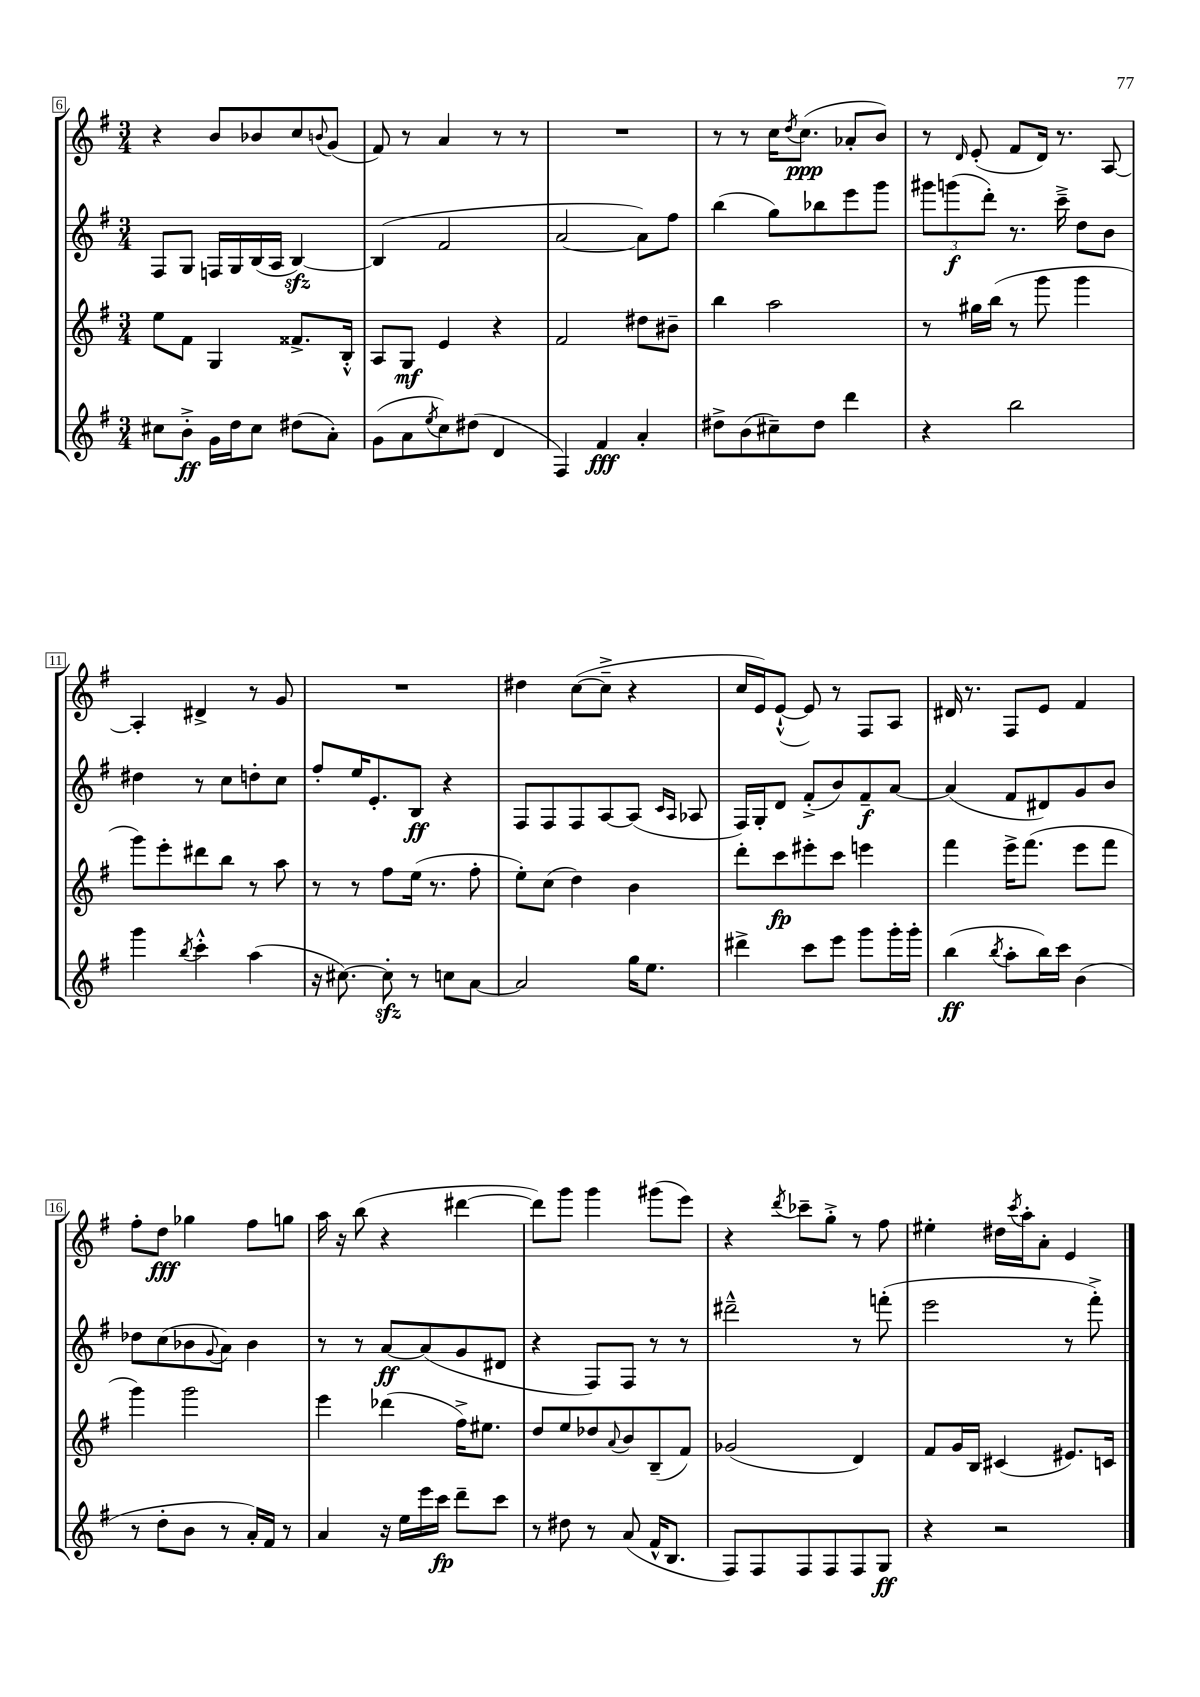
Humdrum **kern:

**kern	**kern	**kern	**kern
*staff4	*staff3	*staff2	*staff1
*clefG2	*clefG2	*clefG2	*clefG2
*k[f#]	*k[f#]	*k[f#]	*k[f#]
*M3/4	*M3/4	*M3/4	*M3/4
8cc#	8ee	8F#	4r
8b'^	8f#	8G	.
16g	4G	16F	8b
16dd	.	16G	.
8cc#	.	(16B	8b-
.	.	16A	.
(8dd#	8.f##^	[4B)	8cc
.	.	.	8qqb
8a')	.	.	(8g
.	16B'^^	.	.
=	=	=	=
(8g	8A	(4B]	8f#)
8a	8G	.	8r
8qee	.	.	.
8cc)	4e	2f#	4a
(8dd#	.	.	.
4d	4r	.	8r
.	.	.	8r
=	=	=	=
4F#)	2f#	[2a	2.r
4f#	.	.	.
4a'	8dd#	8a])	.
.	8b#~	8ff#	.
=	=	=	=
8dd#^	4bb	(4bb	8r
(8b	.	.	8r
8cc#~)	2aa	8gg)	16cc
.	.	.	8qdd
.	.	.	(8.cc
8dd#	.	8bb-	.
4ddd	.	8eee	8a-'
.	.	8ggg	8b)
=	=	=	=
4r	8r	12ggg#	8r
.	.	(12ggg	.
.	.	.	16qqd
.	16gg#	.	(8e'
.	.	12ddd')	.
.	(16bb	.	.
2bb	8r	8.r	8f#
.	8ggg	.	16d)
.	.	16ccc~^	8.r
.	4ggg	8dd	.
.	.	8b	[8A
=	=	=	=
4ggg	8ggg)	4dd#	4A']
.	8eee'	.	.
8qbb	.	.	.
4ccc'^^	8ddd#	8r	4d#^
.	8bb	8cc	.
(4aa	8r	8dd'	8r
.	8aa	8cc	8g
=	=	=	=
16r	8r	8ff#'	2.r
[8.cc#)	.	.	.
.	8r	16ee	.
.	.	8.e'	.
8cc#']	8ff#	.	.
8r	(16ee	8B	.
.	8.r	.	.
8cc	.	4r	.
[8a	8ff#'	.	.
=	=	=	=
2a]	8ee')	8F#	4dd#
.	(8cc	8F#	.
.	4dd)	8F#	([8cc
.	.	[8A	8cc~^]
16gg	4b	(8A]	4r
8.ee	.	.	.
.	.	16qqc	.
.	.	16qqA	.
.	.	8A-	.
=	=	=	=
4ddd#^	8ddd'	16F#)	16cc
.	.	16G'	16e)
.	8ccc	8d	([8e`^^
8ccc	8eee#'	(8f#'^	8e])
8eee	8ccc	8b)	8r
8ggg	4eee	8f#~	8F#
16ggg'	.	[8a	8A
16ggg'	.	.	.
=	=	=	=
(4bb	4fff#	(4a]	16d#
.	.	.	8.r
8qbb	.	.	.
8aa'	16eee^	8f#	8F#
.	(8.fff#	.	.
16bb)	.	8d#)	8e
16ccc	.	.	.
(4b	8eee	8g	4f#
.	8fff#	8b	.
=	=	=	=
8r	4ggg)	8dd-	8ff#'
8dd'	.	(8cc	8dd
8b	2ggg	8b-	4gg-
.	.	8qqg	.
8r	.	8a)	.
16a')	.	4b-	8ff#
16f#	.	.	.
8r	.	.	8gg
=	=	=	=
4a	4eee	8r	16aa
.	.	.	16r
.	.	8r	(8bb
16r	(4ddd-	[8a	4r
16ee	.	.	.
16eee	.	(8a]	.
16ccc	.	.	.
8ddd~	16ff#^)	8g	[4ddd#
.	8.ee#	.	.
8ccc	.	8d#	.
=	=	=	=
8r	8dd	4r	8ddd#])
8dd#	8ee	.	8ggg
8r	8dd-	8F#)	4ggg
.	8qqa	.	.
(8a	8b	8F#	.
16f#^^	(8B~	8r	(8ggg#
8.B	.	.	.
.	8f#)	8r	8eee)
=	=	=	=
8F#)	(2g-	2ddd#~^^	4r
8F#	.	.	.
.	.	.	8qddd
8F#	.	.	8ccc-~
8F#	.	.	8gg'^
8F#	4d)	8r	8r
8G	.	(8fff'	8ff#
=	=	=	=
4r	8f#	2eee	4ee#'
.	16g	.	.
.	16B	.	.
2r	(4c#	.	16dd#
.	.	.	8qccc
.	.	.	16aa'
.	.	.	8a'
.	8.e#)	8r	4e
.	.	8fff#'^)	.
.	16c	.	.
==	==	==	==
*-	*-	*-	*-
